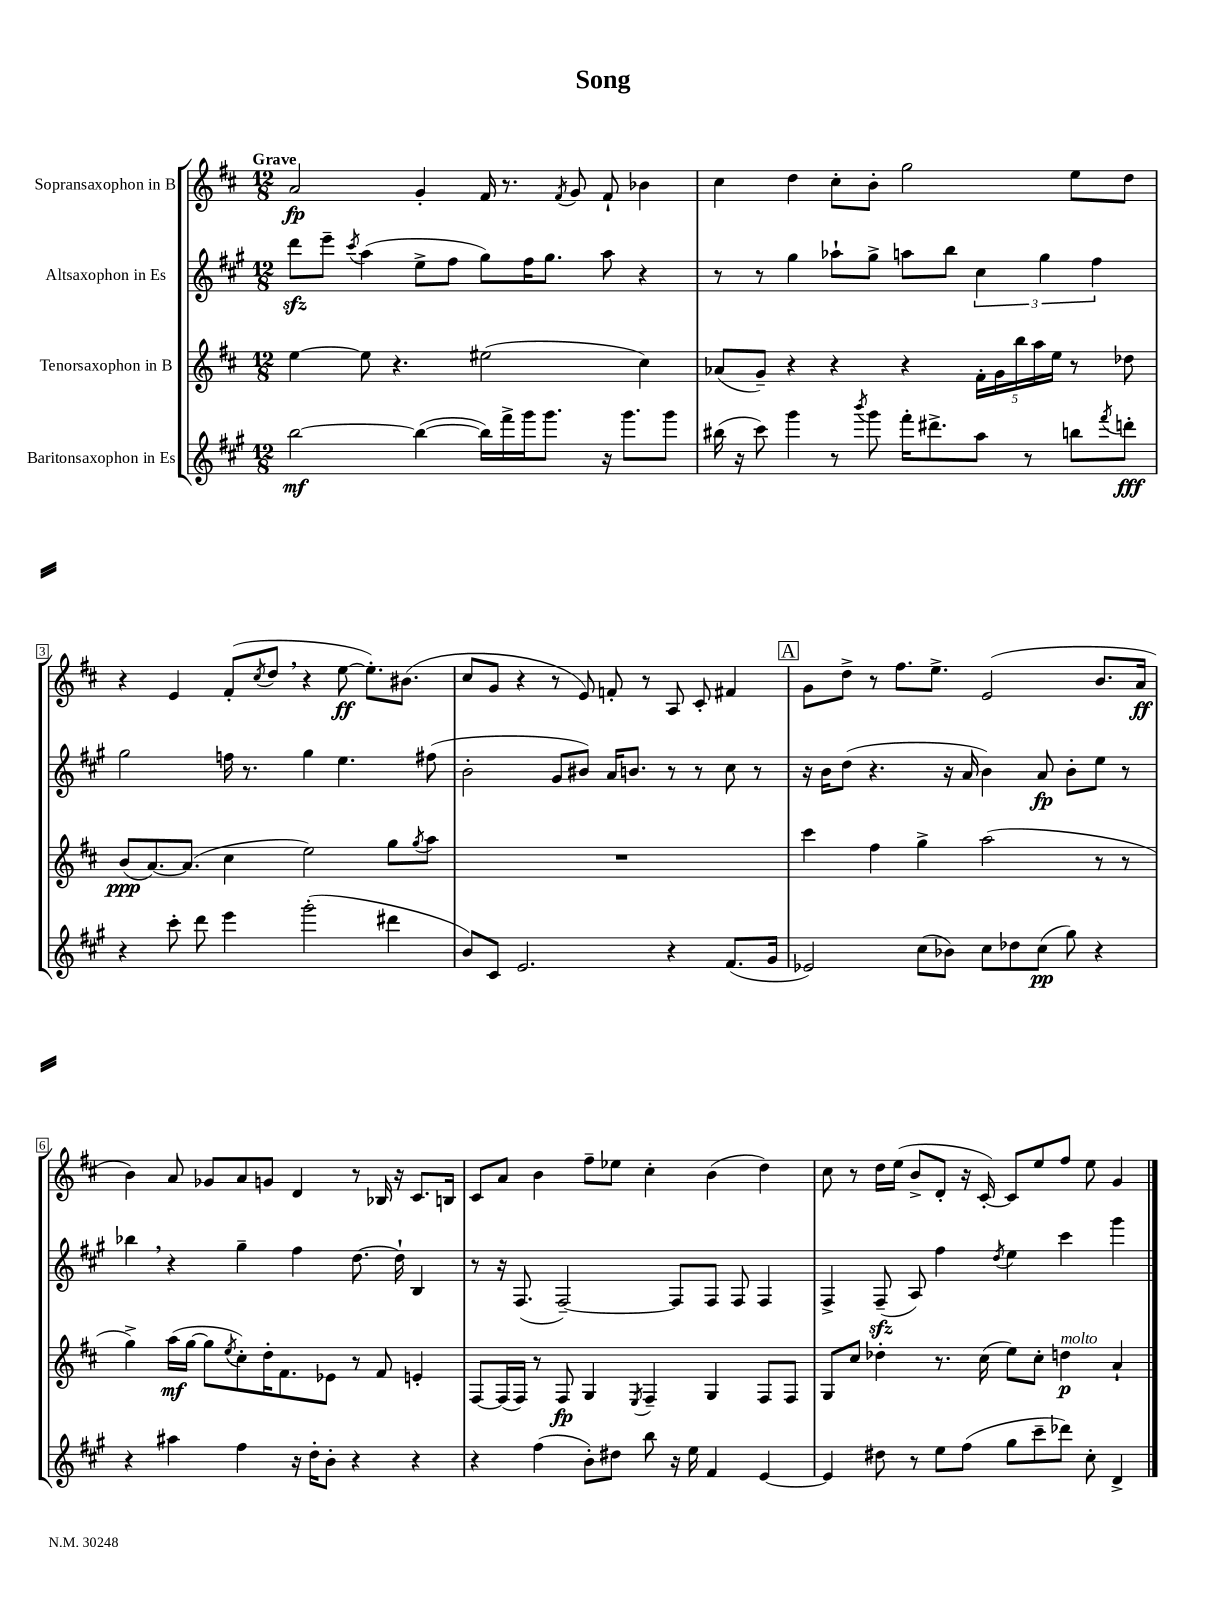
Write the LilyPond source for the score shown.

\header { title = "Song" }
<<
\new StaffGroup <<
\new Staff = "s0" \with { instrumentName = "Sopransaxophon in B" } {
    \clef treble \key d \major \numericTimeSignature \time 12/8 \tempo "Grave"
    a'2\fp g'4-. fis'16 r8. \acciaccatura { fis'8 } g'8 fis'8-! bes'4 |
    cis''4 d''4 cis''8-. b'8-. g''2 e''8 d''8 |
    r4 e'4 fis'8-.( \acciaccatura { cis''8 } d''8 \breathe r4 e''8~\ff e''8.-.) bis'8.( |
    cis''8 g'8 r4 r8 e'8) f'8-. r8 a8 cis'8-. fis'4 |
    \mark \markup { \box "A" } g'8 d''8-> r8 fis''8. e''8.-> e'2( b'8. a'16\ff |
    b'4) a'8 ges'8 a'8 g'8 d'4 r8 bes16 r16 cis'8. b16 |
    cis'8 a'8 b'4 fis''8-- ees''8 cis''4-. b'4( d''4) |
    cis''8 r8 d''16 e''16( b'8-> d'8-. r16 cis'16~-.) cis'8 e''8 fis''8 e''8 g'4 \bar "|." |
}
\new Staff = "s1" \with { instrumentName = "Altsaxophon in Es" } {
    \clef treble \key a \major \numericTimeSignature \time 12/8
    d'''8\sfz e'''8-- \acciaccatura { cis'''8 } a''4( e''8-> fis''8 gis''8) fis''16 gis''8. a''8 r4 |
    r8 r8 gis''4 aes''8-! gis''8-> a''8 b''8 \tuplet 3/2 { cis''4 gis''4 fis''4 } |
    gis''2 f''16 r8. gis''4 e''4. fis''8( |
    b'2-. gis'8 bis'8) a'16 b'8. r8 r8 cis''8 r8 |
    \mark \markup { \box "A" } r16 b'16 d''8( r4. r16 a'16 b'4) a'8\fp b'8-. e''8 r8 |
    bes''4 \breathe r4 gis''4-- fis''4 d''8.~ d''16-! b4 |
    r8 r16 fis8.( fis2~--) fis8 fis8 fis8 fis4 |
    fis4-> fis8--\sfz( a8) fis''4 \acciaccatura { d''8 } e''4 cis'''4 gis'''4 \bar "|." |
}
\new Staff = "s2" \with { instrumentName = "Tenorsaxophon in B" } {
    \clef treble \key d \major \numericTimeSignature \time 12/8
    e''4~ e''8 r4. eis''2( cis''4) |
    aes'8( g'8--) r4 r4 r4 \tuplet 5/4 { fis'16-. g'16 b''16 a''16 e''16 } r8 des''8 |
    b'8\ppp( a'8.~) a'8.( cis''4 e''2) g''8 \acciaccatura { g''8 } a''8 |
    R1. |
    \mark \markup { \box "A" } cis'''4 fis''4 g''4-> a''2( r8 r8 |
    g''4->) a''16\mf( g''16~ g''8 \acciaccatura { e''8 } cis''8-.) d''16-. fis'8. ees'8 r8 fis'8 e'4-. |
    fis8~ fis16( fis16) r8 fis8\fp g4 \acciaccatura { e8 } fis4-- g4 fis8 fis8 |
    g8 cis''8 des''4-. r8. cis''16( e''8) cis''8-. d''4\p^\markup { \italic "molto" } a'4-! \bar "|." |
}
\new Staff = "s3" \with { instrumentName = "Baritonsaxophon in Es" } {
    \clef treble \key a \major \numericTimeSignature \time 12/8
    b''2~\mf b''4~( b''16) fis'''16-> gis'''16 gis'''8. r16 gis'''8. gis'''8 |
    bis''16( r16 cis'''8) gis'''4 r8 \acciaccatura { b'''8 } gis'''8 fis'''16-. dis'''8.-> a''8 r8 b''8 \acciaccatura { fis'''8 } d'''8-.\fff |
    r4 cis'''8-. d'''8 e'''4 gis'''2-.( dis'''4 |
    b'8) cis'8 e'2. r4 fis'8.( gis'16 |
    \mark \markup { \box "A" } ees'2) cis''8( bes'8) cis''8 des''8 cis''8\pp( gis''8) r4 |
    r4 ais''4 fis''4 r16 d''16-. b'8-. r4 r4 |
    r4 fis''4( b'8-.) dis''8 b''8 r16 e''16 fis'4 e'4~ |
    e'4 dis''8 r8 e''8 fis''8( gis''8 cis'''8-- des'''8) cis''8-. d'4-> \bar "|." |
}
>>
>>
\layout { \context { \Score \override BarNumber.stencil = #(make-stencil-boxer 0.1 0.3 ly:text-interface::print) } }
